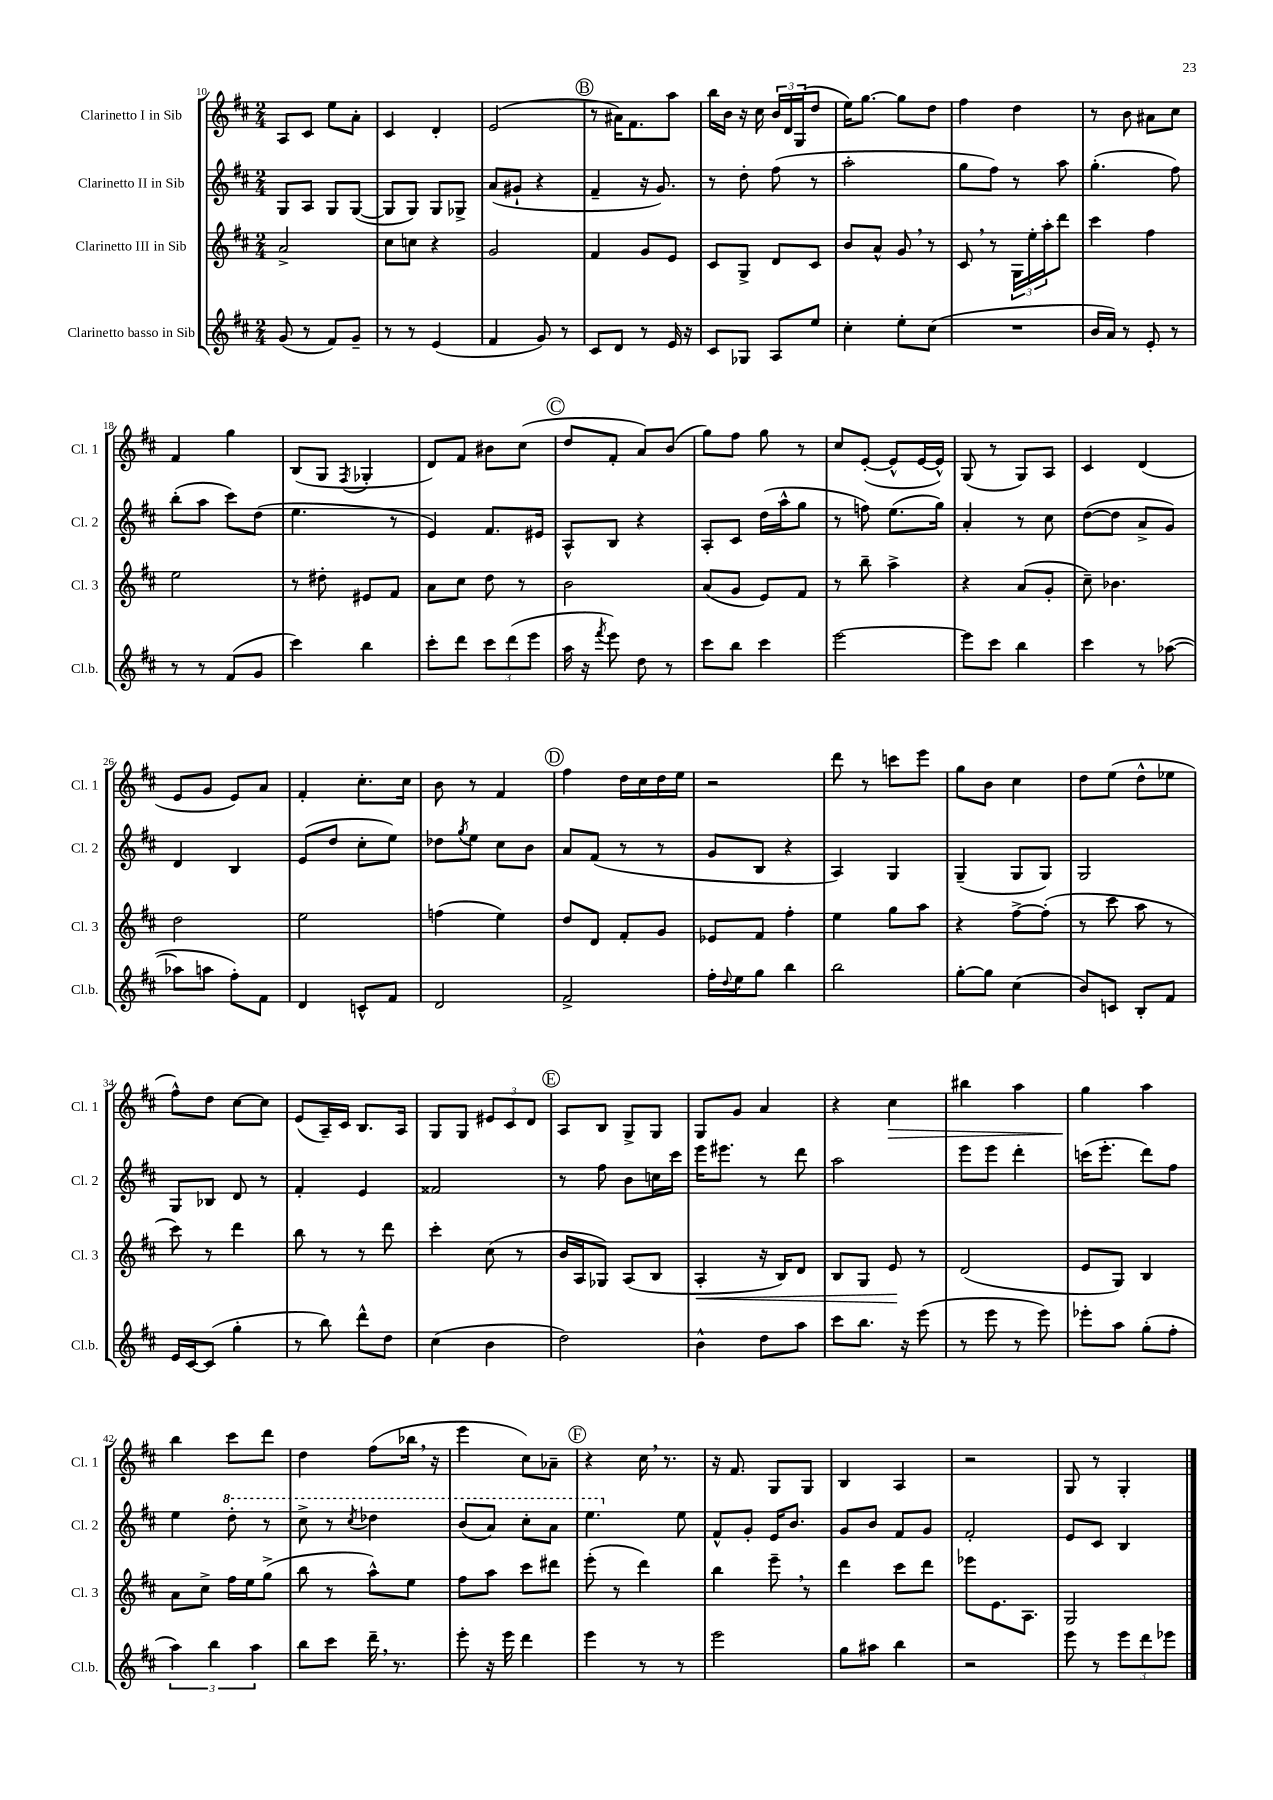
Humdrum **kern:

**kern	**kern	**kern	**kern
*staff4	*staff3	*staff2	*staff1
*clefG2	*clefG2	*clefG2	*clefG2
*k[f#c#]	*k[f#c#]	*k[f#c#]	*k[f#c#]
*M2/4	*M2/4	*M2/4	*M2/4
(8g	2a^	8G	8A
8r	.	8A	8c#
8f#)	.	8G	8ee
8g~	.	([8G	8a'
=	=	=	=
8r	8cc#	8G]	4c#
8r	8cc	8G)	.
(4e	4r	8G	4d'
.	.	8G-^	.
=	=	=	=
4f#	2g	(8a	(2e
.	.	8g#`	.
8g)	.	4r	.
8r	.	.	.
=	=	=	=
8c#	4f#	4f#~	8r
8d	.	.	16a#)
.	.	.	8.f#
8r	8g	16r	.
.	.	8.g)	.
16e	8e	.	8aa
16r	.	.	.
=	=	=	=
8c#	8c#	8r	16bb
.	.	.	16b
8G-	8G^	8dd'	16r
.	.	.	16cc#
8A	8d	(8ff#	24b
.	.	.	24d
.	.	.	(24G
8ee	8c#	8r	8dd
=	=	=	=
4cc#'	8b	2aa'	16ee)
.	.	.	[8.gg
.	8a^^	.	.
8ee'	8g	.	8gg]
(8cc#	8r	.	8dd
=	=	=	=
2r	8c#	8gg	4ff#
.	8r	8ff#)	.
.	24G	8r	4dd
.	24ee'	.	.
.	24aa'	.	.
.	8ddd	8aa	.
=	=	=	=
16b	4ccc#	(4.gg'	8r
16a)	.	.	.
8r	.	.	8b
8e'	4ff#	.	8a#
8r	.	8ff#)	8cc#
=	=	=	=
8r	2ee	(8bb'	4f#
8r	.	8aa	.
(8f#	.	8ccc#)	4gg
8g	.	(8dd	.
=	=	=	=
4ccc#)	8r	4.ee	(8B
.	8dd#'	.	8G
.	.	.	8qF#
4bb	8e#	.	4G-'
.	8f#	8r	.
=	=	=	=
8ccc#'	8a	4e)	8d)
8ddd	8cc#	.	8f#
12ccc#	8dd	8.f#	8b#
(12ddd	.	.	.
.	8r	.	(8cc#
12eee	.	.	.
.	.	16e#	.
=	=	=	=
16aa	2b	8A^^	8dd
16r	.	.	.
8qfff#	.	.	.
8eee)	.	8B	8f#'
8dd	.	4r	8a)
8r	.	.	(8b
=	=	=	=
8ccc#	(8a	8A'	8gg)
8bb	8g	8c#	8ff#
4ccc#	8e)	(16dd	8gg
.	.	16aa^^	.
.	8f#	8gg	8r
=	=	=	=
[2eee	8r	8r	8cc#
.	8bb~	8ff)	([8e'
.	4aa^	(8.ee	8e^^]
.	.	.	[16e
.	.	16gg)	16e^^])
=	=	=	=
8eee]	4r	4a'	(8G
8ccc#	.	.	8r
4bb	(8a	8r	8G)
.	8g'	8cc#	8A
=	=	=	=
4ccc#	8cc#~)	([8dd	4c#
.	4.b-	8dd]	.
8r	.	8a^	(4d
([8aa-	.	8g)	.
=	=	=	=
8aa-]	2dd	4d	8e
8aa	.	.	8g
8ff#')	.	4B	8e)
8f#	.	.	8a
=	=	=	=
4d	2ee	(8e	4f#'
.	.	8dd	.
8c^^	.	8cc#'	8.cc#'
8f#	.	8ee)	.
.	.	.	16cc#
=	=	=	=
2d	(4ff	8dd-	8b
.	.	8qgg	.
.	.	8ee	8r
.	4ee)	8cc#	4f#
.	.	8b	.
=	=	=	=
2f#^	8dd	8a	4ff#
.	8d	(8f#	.
.	8f#'	8r	16dd
.	.	.	16cc#
.	8g	8r	16dd
.	.	.	16ee
=	=	=	=
16ff#'	8e-	8g	2r
8qqdd	.	.	.
16ee	.	.	.
8gg	8f#	8B	.
4bb	4ff#'	4r	.
=	=	=	=
2bb	4ee	4A)	8ddd
.	.	.	8r
.	8gg	4G	8ccc
.	8aa	.	8eee
=	=	=	=
[8gg'	4r	(4G~	8gg
8gg]	.	.	8b
(4cc#	[8ff#^	8G	4cc#
.	(8ff#']	8G)	.
=	=	=	=
8b)	8r	2G	8dd
8c	8ccc#	.	(8ee
8B'	8aa	.	8dd^^
8f#	8r	.	8ee-
=	=	=	=
16e	8ccc#)	8G	8ff#^^)
[16c#	.	.	.
(8c#]	8r	8B-	8dd
4gg'	4ddd	8d	[8cc#
.	.	8r	8cc#]
=	=	=	=
8r	8bb	4f#'	(8e
8bb)	8r	.	16A~)
.	.	.	16c#
8ddd^^	8r	4e	8.B
8dd	8ddd	.	.
.	.	.	16A
=	=	=	=
(4cc#	4ccc#'	2f##	8G
.	.	.	8G
4b	(8cc#	.	12e#
.	.	.	12c#
.	8r	.	.
.	.	.	12d
=	=	=	=
2dd)	16b	8r	8A
.	16A	.	.
.	8G-)	8ff#	8B
.	(8A	8b	8G^
.	8B	16cc	8G
.	.	16ccc#	.
=	=	=	=
4b^^	4A'	16eee	8G
.	.	8.eee#	.
.	.	.	8g
8dd	16r	8r	4a
.	16B)	.	.
8aa	8d	8ddd	.
=	=	=	=
8ccc#	8B	2aa	4r
8.bb	8G	.	.
.	8e	.	4cc#
16r	.	.	.
(8eee	8r	.	.
=	=	=	=
8r	(2d	8eee	4bb#
8eee	.	8eee	.
8r	.	4ddd'	4aa
8eee)	.	.	.
=	=	=	=
8eee-'	8e	(16ccc	4gg
.	.	8.eee'	.
8aa	8G)	.	.
(8gg'	4B	8ddd)	4aa
8ff#'	.	8ff#	.
=	=	=	=
6aa)	8a	4ee	4bb
.	8cc#^	.	.
6bb	.	.	.
.	16ff#	8ddd'	8ccc#
.	16ee	.	.
6aa	.	.	.
.	(8gg^	8r	8ddd
=	=	=	=
8bb	8bb	8ccc#^	4dd
8ccc#	8r	8r	.
.	.	8qccc#	.
16ddd~	8aa^^)	4ddd-	(8ff#
8.r	.	.	.
.	8ee	.	16bb-
.	.	.	16r
=	=	=	=
8eee'	8ff#	(8bb	4eee
16r	8aa	8aa)	.
16eee	.	.	.
4ddd	8ccc#	8ccc#'	8cc#)
.	8ddd#	8aa	8a-~
=	=	=	=
4eee	(8eee'	4.eee	4r
.	8r	.	.
8r	4ddd)	.	16cc#
.	.	.	8.r
8r	.	8ee	.
=	=	=	=
2eee	4bb	8f#^^	16r
.	.	.	8.f#
.	.	8g'	.
.	8eee~	16e	8G
.	.	8.b	.
.	8r	.	8G
=	=	=	=
8gg	4ddd	8g	4B
8aa#	.	8b	.
4bb	8ccc#	8f#	4A
.	8ddd	8g	.
=	=	=	=
2r	8eee-	2f#'	2r
.	8.e	.	.
.	8.A	.	.
=	=	=	=
8eee	2G	8e	8G
8r	.	8c#	8r
12eee	.	4B	4G'
12ddd	.	.	.
12eee-	.	.	.
==	==	==	==
*-	*-	*-	*-
